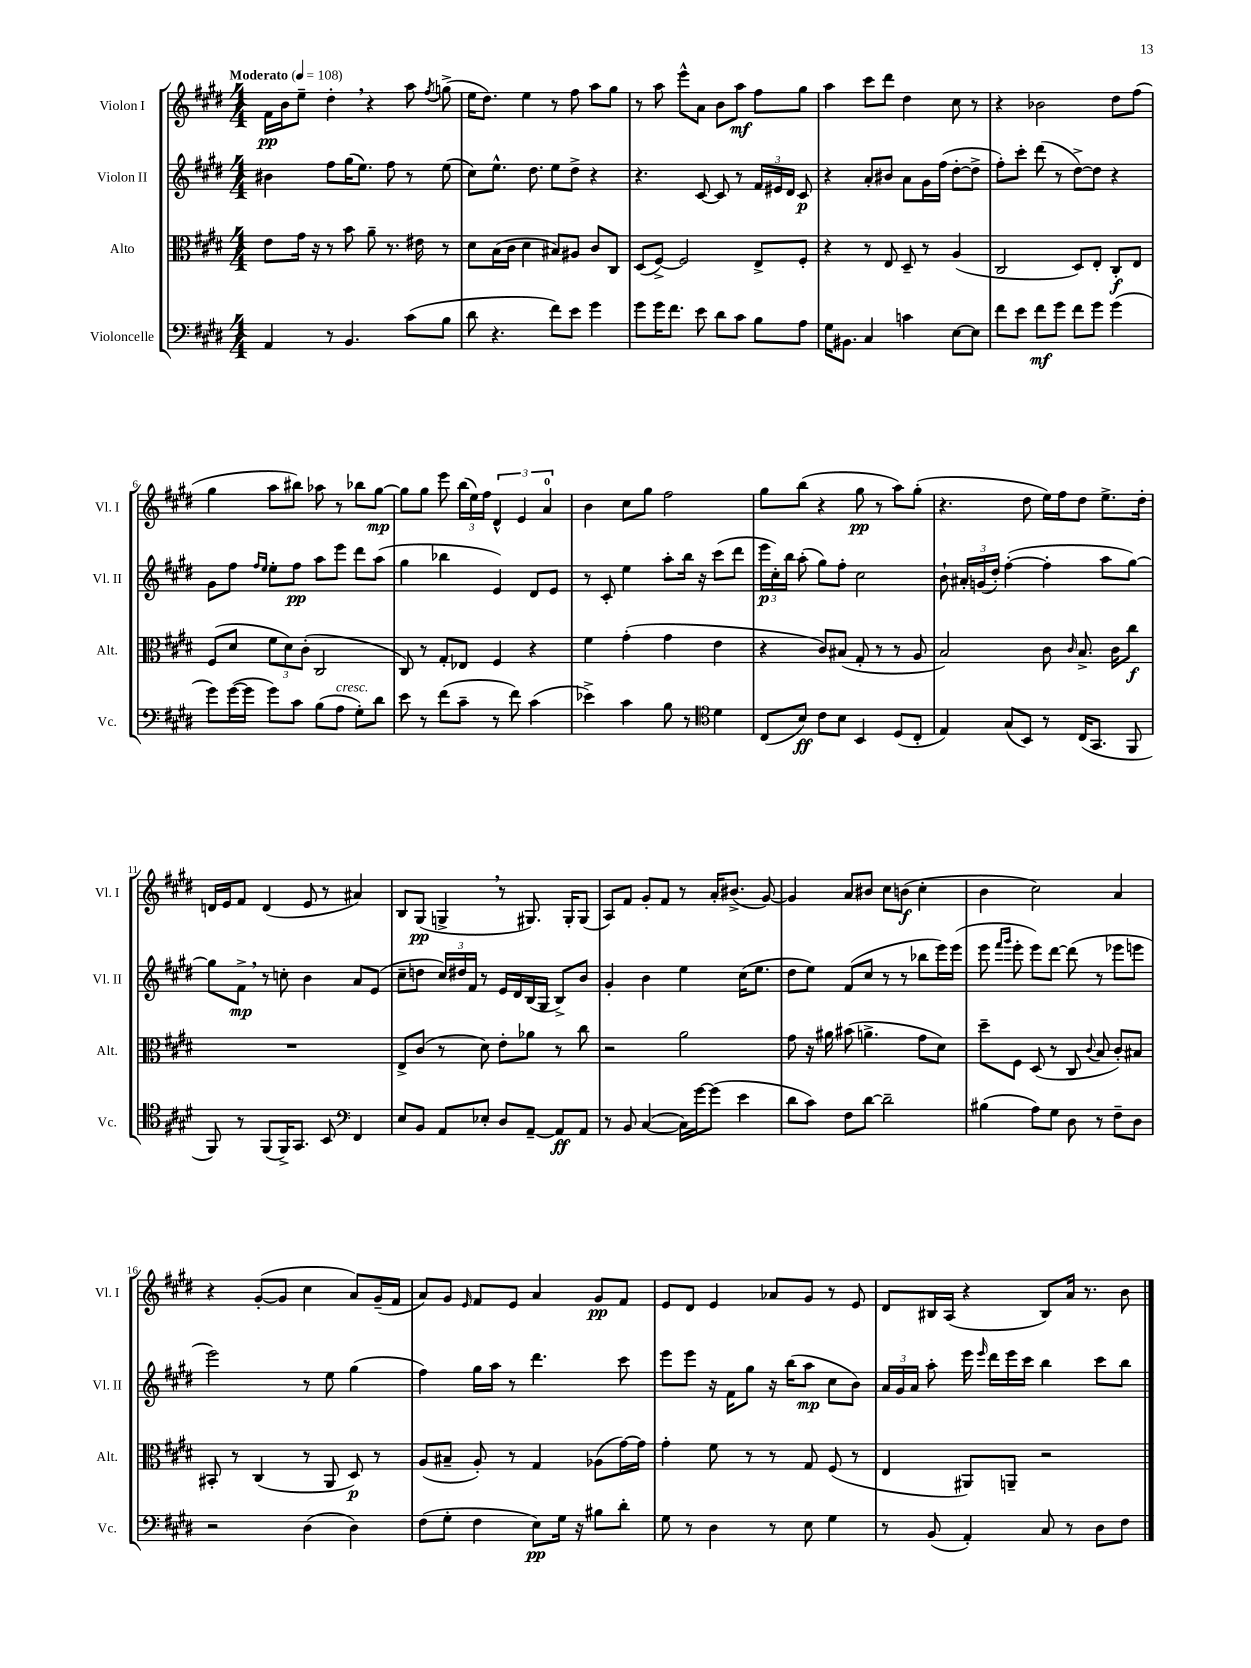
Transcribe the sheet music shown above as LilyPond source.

<<
\new StaffGroup <<
\new Staff = "s0" \with { instrumentName = "Violon I" shortInstrumentName = "Vl. I" } {
    \clef treble \key e \major \numericTimeSignature \time 4/4 \tempo "Moderato" 4 = 108
    \autoBeamOff fis'16[\pp b'16 e''8]-- dis''4-. \breathe r4 a''8 \acciaccatura { fis''8 } g''8->( |
    e''16[ dis''8.]) e''4 r8 fis''8 a''8[ gis''8] |
    r8 a''8 e'''8[-^ a'8] b'8[ a''8]\mf fis''8[ gis''8] |
    a''4 cis'''8[ dis'''8] dis''4 cis''8 r8 |
    r4 bes'2 dis''8[ fis''8]( |
    gis''4 a''8[ bis''8]) aes''8 r8 bes''8[ gis''8]~\mp |
    gis''8[ gis''8] e'''8 \tuplet 3/2 { b''16[( e''16) fis''16] } \tuplet 3/2 { dis'4-^ e'4 a'4-0 } |
    b'4 cis''8[ gis''8] fis''2 |
    gis''8[ b''8]( r4 gis''8\pp r8 a''8[) gis''8]-.( |
    r4. dis''8 e''16[) fis''16 dis''8] e''8.[-> dis''16]-. |
    d'16[ e'16 fis'8] d'4( e'8 r8 ais'4) |
    b8[ gis8]\pp( g4-> \breathe r8 gis8.) gis16[-. gis8]( |
    a8[) fis'8] gis'8[-. fis'8] r8 a'16[-. bis'8.]->( gis'8~) |
    gis'4 a'8[ bis'8] cis''8[ b'8]\f( cis''4-. |
    b'4 cis''2) a'4 |
    r4 gis'8[~-.( gis'8] cis''4 a'8[) gis'16--( fis'16] |
    a'8[) gis'8] \grace { e'16 } fis'8[ e'8] a'4 gis'8[\pp fis'8] |
    e'8[ dis'8] e'4 aes'8[ gis'8] r8 e'8 |
    dis'8[ bis16 a16]( r4 bis8[) a'16] r8. b'8 \bar "|." |
}
\new Staff = "s1" \with { instrumentName = "Violon II" shortInstrumentName = "Vl. II" } {
    \clef treble \key e \major \numericTimeSignature \time 4/4
    \autoBeamOff bis'4 fis''8[ gis''16( e''8.]) fis''8 r8 e''8( |
    cis''8[) e''8.]-^ dis''8. e''8[ dis''8]-> r4 |
    r4. cis'8~ cis'8 r8 \tuplet 3/2 { fis'16[ eis'16 dis'16] } cis'8\p |
    r4 a'8[-. bis'8] a'8[ gis'16 fis''16]( dis''8[~-. dis''8]-> |
    fis''8[-.) cis'''8]-. dis'''8( r8 dis''8[~->) dis''8] r4 |
    gis'8[ fis''8] \grace { fis''16[ e''16] } e''8[-. fis''8]\pp a''8[ e'''8] dis'''8[ a''8]( |
    gis''4 bes''4 e'4) dis'8[ e'8] |
    r8 cis'8-. e''4 a''8[-. b''16] r16 cis'''8[( dis'''8] |
    \tuplet 3/2 { e'''16[\p cis''16-.) b''16] } a''8-.( gis''8[) fis''8]-. cis''2 |
    b'8-! \tuplet 3/2 { ais'16[-. g'16( dis''16]-.) } fis''4~-.( fis''4-. a''8[ gis''8]~) |
    gis''8[ fis'8]->\mp \breathe r8 c''8-. b'4 a'8[ e'8]( |
    cis''8[-- d''8] \tuplet 3/2 { cis''16[) dis''16 fis'16] } r8 e'16[ dis'16 b16( gis16] b8[->) b'8] |
    gis'4-. b'4 e''4 cis''16[( e''8.] |
    dis''8[ e''8]) fis'8[( cis''8] r8 r8 bes''8[ e'''16) e'''16]( |
    e'''8 \grace { fis'''16[ gis'''16] } e'''8-. e'''8[) dis'''8]~ dis'''8( r8 ees'''8[ e'''8] |
    e'''2) r8 e''8 gis''4( |
    fis''4) gis''16[ a''16] r8 dis'''4. cis'''8 |
    e'''8[ e'''8] r16 fis'16[ gis''8] r16 b''16[( a''8]\mp cis''8[ b'8]) |
    \tuplet 3/2 { a'16[ gis'16 a'16] } a''8-. e'''16 \grace { e'''16 } dis'''16[ e'''16 cis'''16] b''4 cis'''8[ b''8] \bar "|." |
}
\new Staff = "s2" \with { instrumentName = "Alto" shortInstrumentName = "Alt." } {
    \clef alto \key e \major \numericTimeSignature \time 4/4
    \autoBeamOff e'8[ gis'16] r16 r8 b'8 a'8-- r8. eis'16 r8 |
    dis'8[ b16( cis'16] dis'4 bis8[) ais8] cis'8[ cis8] |
    dis8[( fis8]~->) fis2 e8[-> fis8]-. |
    r4 r8 e8 dis8-- r8 a4( |
    cis2 dis8[) e8]-. cis8[-.\f e8] |
    fis8[( dis'8] \tuplet 3/2 { fis'8[ dis'8) cis'8]-.( } cis2 |
    cis8) r8 gis8[-. ees8] fis4 r4 |
    fis'4 gis'4-.( gis'4 e'4 |
    r4 cis'8[) bis8]( gis8-. r8 r8 a8 |
    b2) cis'8 \grace { cis'16 } b8.-> cis'16[ cis''8]\f |
    R1 |
    e8[-> cis'8]( r8 dis'8) e'8[-. aes'8] r8 cis''8 |
    r2 a'2 |
    gis'8 r16 ais'16 bis'8( a'4.-> gis'8[ dis'8]) |
    dis''8[-- fis8] dis8( r8 cis8 \appoggiatura { cis'8 } b8 cis'8[-.) bis8] |
    bis,8-. r8 cis4( r8 a,8 dis8\p) r8 |
    a8[( bis8]-- a8-.) r8 gis4 aes8[( gis'16~) gis'16] |
    gis'4-. fis'8 r8 r8 gis8 fis8( r8 |
    e4 ais,8[) a,8]-- r2 \bar "|." |
}
\new Staff = "s3" \with { instrumentName = "Violoncelle" shortInstrumentName = "Vc." } {
    \clef bass \key e \major \numericTimeSignature \time 4/4
    \autoBeamOff a,4 r8 b,4. cis'8[( b8] |
    dis'8 r4. fis'8[) e'8] gis'4 |
    gis'8[ gis'16 fis'8.] e'8 dis'8[ cis'8] b8[ a8] |
    gis16[ bis,8.] cis4 c'4 e8[~ e8] |
    fis'8[ e'8] fis'8[\mf gis'8] fis'8[ gis'8] gis'4( |
    gis'8[) gis'16~( gis'16] gis'8[) cis'8] b8[( a8]^\markup { \italic "cresc." } gis8[-.) dis'8] |
    e'8 r8 fis'8[( cis'8]-- r8 fis'8) cis'4( |
    ees'4->) cis'4 b8 r8 \clef tenor dis'4 |
    cis8[( b8]\ff) cis'8[ b8] b,4 dis8[( cis8]-. |
    e4) gis8[( b,8]) r8 cis16[( gis,8.] fis,8 |
    fis,8) r8 fis,8[( fis,16->) gis,8.] b,8 \clef bass fis,4 |
    e8[ b,8] a,8[ ees8]-. dis8[ a,8]~-- a,8[\ff a,8] |
    r8 b,8 cis4~( cis16[) gis'16~ gis'8]( e'4 |
    dis'8[ cis'8]) fis8[ dis'8]~ dis'2-- |
    bis4( a8[) gis8] dis8 r8 fis8[-- dis8] |
    r2 dis4( dis4) |
    fis8[( gis8]-. fis4 e8[\pp) gis16] r16 bis8[ dis'8]-. |
    gis8 r8 dis4 r8 e8 gis4 |
    r8 b,8( a,4-.) cis8 r8 dis8[ fis8] \bar "|." |
}
>>
>>
